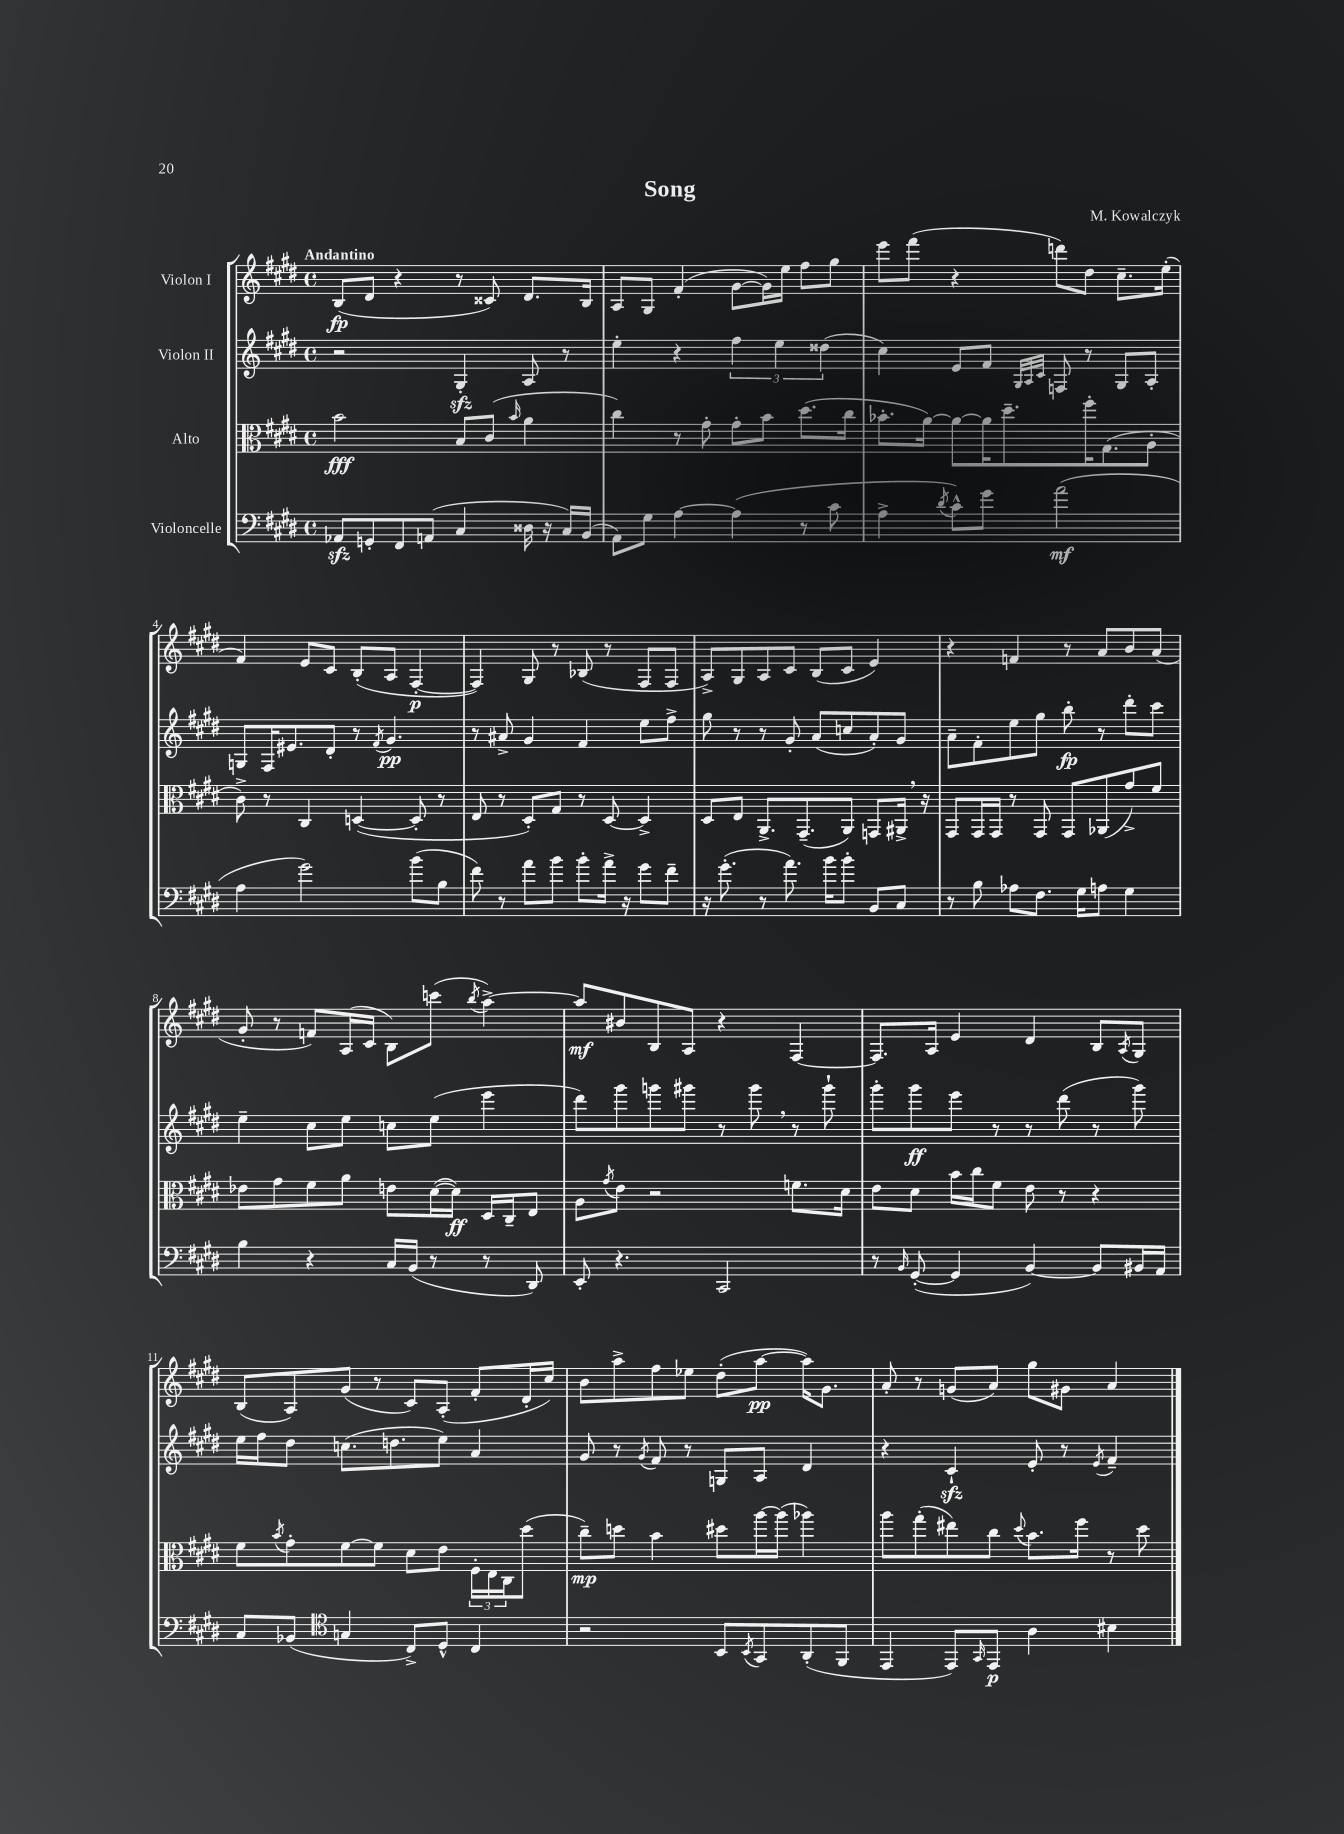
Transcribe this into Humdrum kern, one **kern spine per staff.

**kern	**kern	**kern	**kern
*staff4	*staff3	*staff2	*staff1
*clefF4	*clefC3	*clefG2	*clefG2
*k[f#c#g#d#]	*k[f#c#g#d#]	*k[f#c#g#d#]	*k[f#c#g#d#]
*M4/4	*M4/4	*M4/4	*M4/4
*met(c)	*met(c)	*met(c)	*met(c)
8AA-	2b	2r	(8B
8GG'	.	.	8d#
8FF#	.	.	4r
(8AA	.	.	.
4C#	8B	4G#'	8r
.	(8c#	.	8c##)
.	16qqb	.	.
16D##	4a	8A	8.d#
16r	.	.	.
16C#)	.	8r	.
(16BB	.	.	16B
=	=	=	=
8AA)	4cc#)	4ee'	8A
8G#	.	.	8G#
[4A	8r	4r	(4f#'
.	8g#'	.	.
(4A]	8g#'	6ff#	[8g#
.	8b	.	16g#])
.	.	6ee	.
.	.	.	16ee
8r	(8.dd#	.	8ff#
.	.	(6dd##	.
8c#	.	.	8gg#
.	16cc#	.	.
=	=	=	=
4A^	8.b-'	4cc#)	8eee
.	.	.	(8fff#
.	[16a)	.	.
8qd#	.	.	.
8c#^^)	8a_	8e	4r
8g#	16a]	8f#	.
.	8.dd#~	.	.
.	.	32qqG#	.
.	.	32qqA	.
.	.	32qqc#	.
(2a	.	8F	8ddd)
.	16ff#'	8r	8dd#
.	(8.G#	.	.
.	.	8G#	8.cc#~
.	8A'	8A'	.
.	.	.	(16ee'
=	=	=	=
4A	8c#^)	8G	4f#)
.	8r	16F#	.
.	.	8.e#	.
2g#)	4C#	.	8e
.	.	8d#'	8c#
.	([4D	8r	(8B'
.	.	8qf#	.
.	.	4.g#	8A
(8b	8D']	.	[4F#'
8B	8r	.	.
=	=	=	=
8f#)	8E	8r	4F#])
8r	8r	8a#^	.
8a	8D#')	4g#	8G#
8b	8G#	.	8r
8b'	8r	4f#	(8B-
16a^	[8D#	.	8r
16r	.	.	.
8g#	4D#^]	8ee	8F#
8f#~	.	8ff#^	8F#
=	=	=	=
16r	8D#	8gg#	8A^)
(8.g#'	.	.	.
.	8E	8r	8G#
8r	8.AA^	8r	8A
8.a)	.	8g#'	8c#
.	(8.GG#~	.	.
.	.	(8a	(8B
16b	.	.	.
8b'	8AA)	8cc	8c#
8BB	8GG	8a')	4e)
8C#	16AA#^	8g#	.
.	16r	.	.
=	=	=	=
8r	8GG#	8a~	4r
8B	16GG#	8f#'	.
.	16GG#	.	.
8A-	8r	8ee	4f
8.F#	8GG#	8gg#	.
.	8GG#	8bb'	8r
16G#	.	.	.
8A	(8AA-	8r	8a
4G#	8g#^)	8ddd#'	8b
.	8f#	8ccc#	(8a
=	=	=	=
4B	8e-	4ee~	8g#'
.	8g#	.	8r
4r	8f#	8cc#	8f)
.	8a	8ee	(16A
.	.	.	16c#
16C#	8e	8cc	8B)
(16BB	.	.	.
8r	([16d#	(8ee	(8ccc
.	16d#])	.	.
.	.	.	8qbb
8r	16D#	4eee	[4aa^)
.	16C#~	.	.
8DD#)	8E	.	.
=	=	=	=
8EE'	8A	8ddd#)	8aa]
.	8qg#	.	.
4.r	8e	8ggg#	8b#
.	2r	8ggg	8B
.	.	8ggg#	8A
2CC#	.	8r	4r
.	.	8ggg#	.
.	8.f	8r	[4F#
.	.	8ggg#`	.
.	16d#	.	.
=	=	=	=
8r	8e	8ggg#'	8.F#]
16qqBB	.	.	.
([8GG#'	8d#	8ggg#	.
.	.	.	16A
4GG#]	16b	8eee	4e
.	16cc#	.	.
.	8f#	8r	.
[4BB)	8e	8r	4d#
.	8r	(8ddd#	.
8BB]	4r	8r	8B
.	.	.	8qA
16BB#	.	8ggg#)	8G#
16AA	.	.	.
=	=	=	=
8C#	8f#	16ee	(8B
.	.	16ff#	.
.	8qb	.	.
(8BB-	8g#'	8dd#	8A)
*clefC4	*	*	*
4G	[8f#	(8.cc	(8g#
.	8f#]	.	8r
.	.	8.dd	.
8C#^)	8d#	.	8c#)
8D#^^	8e	8ee)	(8A'
4C#	24F#'	4a	8f#'
.	24E	.	.
.	24C#	.	.
.	(8dd#	.	16d#'
.	.	.	16cc#)
=	=	=	=
2r	8cc#~)	8g#	8b
.	8dd	8r	8aa^
.	.	8qg#	.
.	4b	8f#	8ff#
.	.	8r	8ee-
8BB	8dd#	8G	(8dd#'
8qBB	.	.	.
8GG#	[16aa	8A	[8aa
.	(16aa]	.	.
(8AA'	4aa-)	4d#	16aa])
.	.	.	8.g#
8FF#	.	.	.
=	=	=	=
4EE	8aa	4r	8a'
.	(8gg#'	.	8r
8EE)	8ee#)	4c#`	(8g
16qqGG#	.	.	.
8EE	8cc#	.	8a)
.	8qqdd#	.	.
4A	8.b	8e'	8gg#
.	.	8r	8g#
.	16ff#	.	.
.	.	8qe	.
4B#	8r	4f#~	4a
.	8dd#	.	.
==	==	==	==
*-	*-	*-	*-
